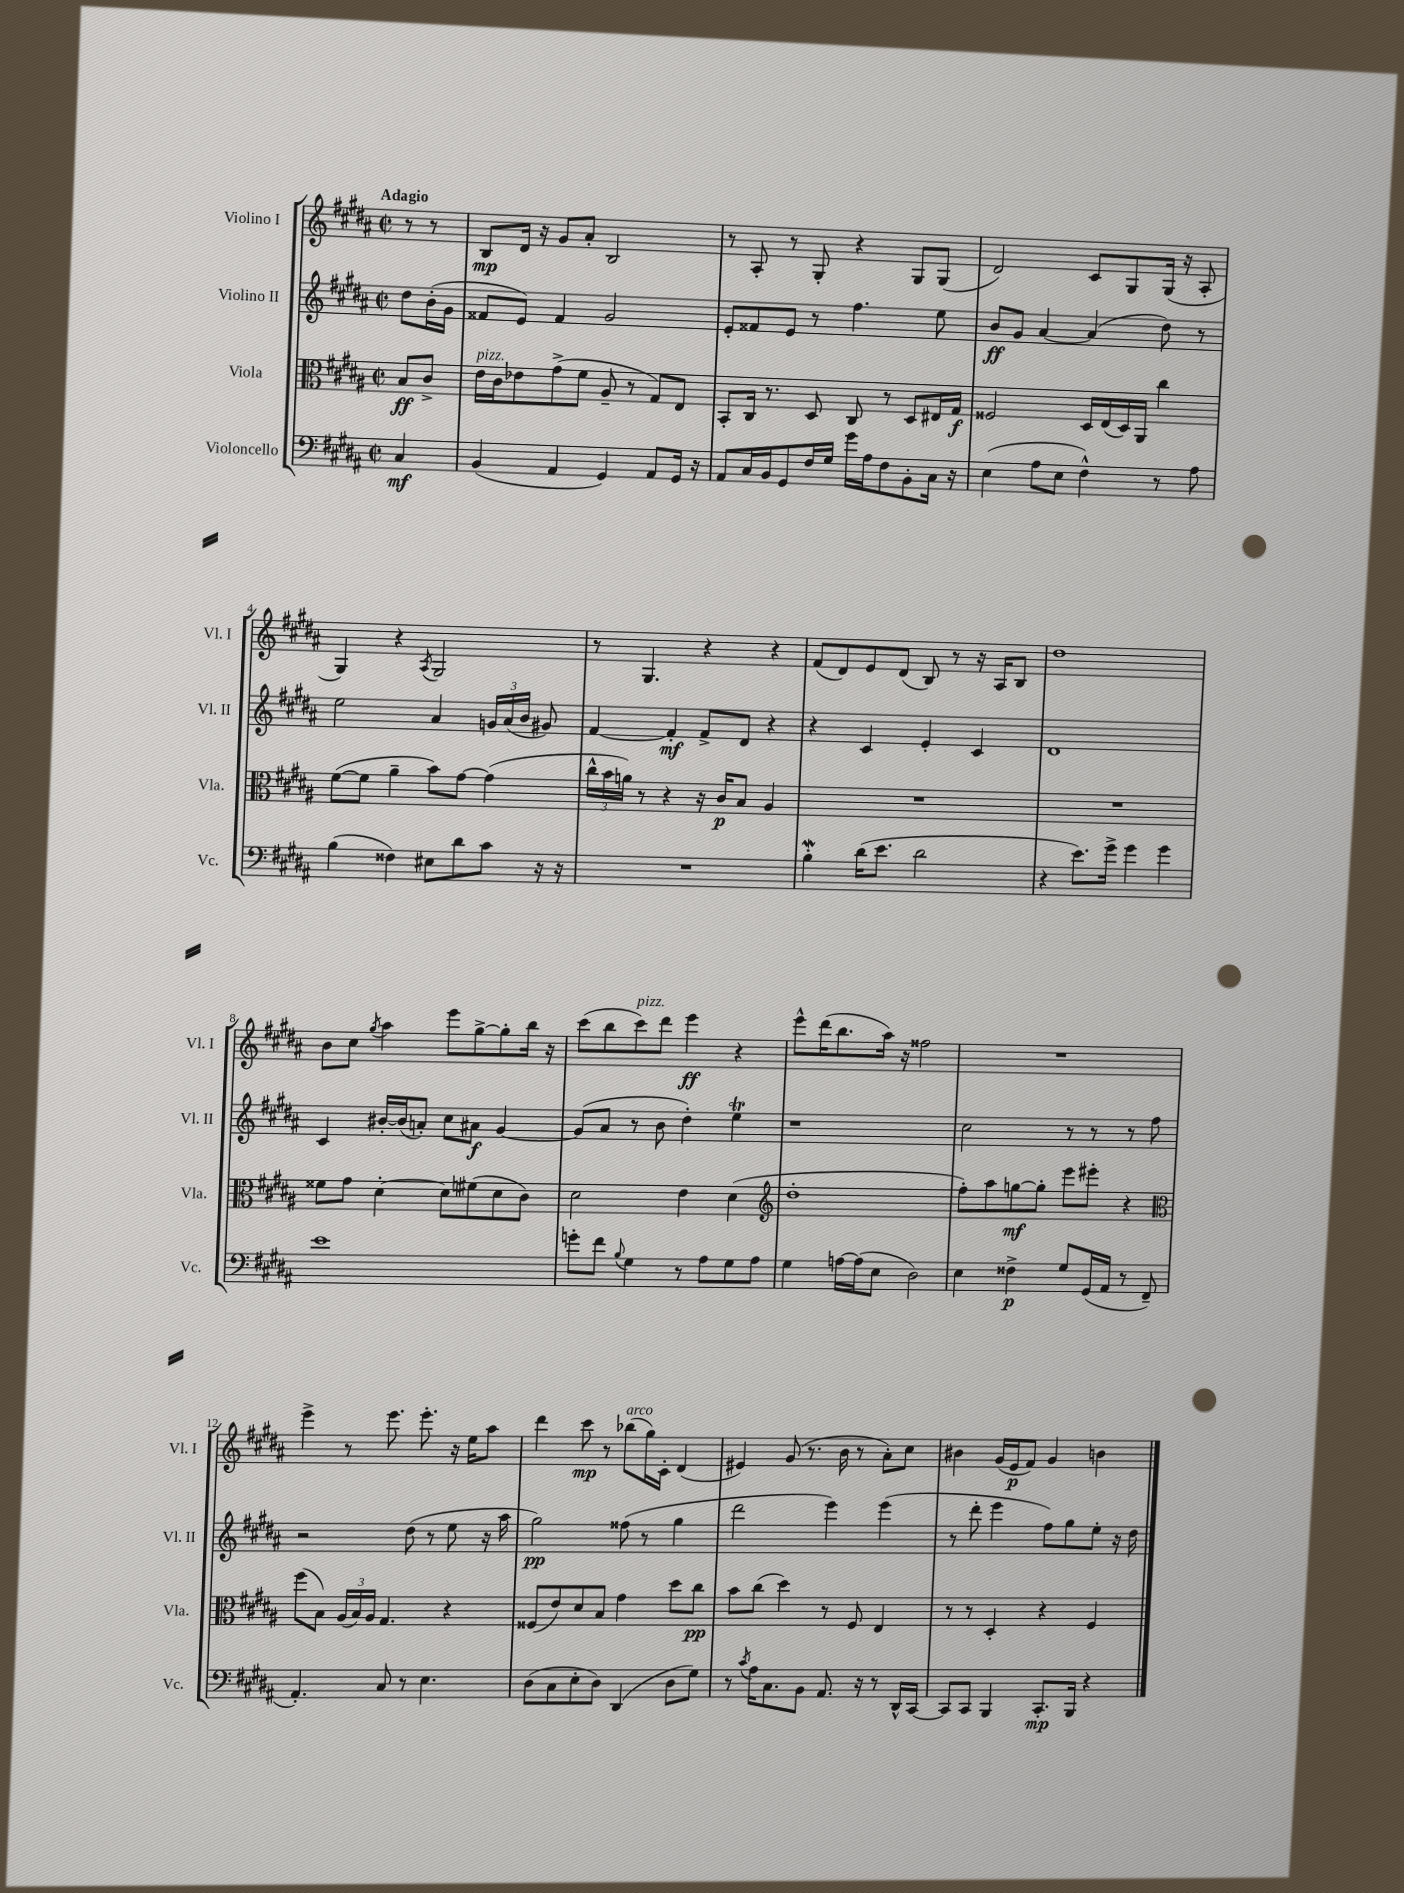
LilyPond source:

<<
\new StaffGroup <<
\new Staff = "s0" \with { instrumentName = "Violino I" shortInstrumentName = "Vl. I" } {
    \clef treble \key b \major \defaultTimeSignature \time 2/2 \partial 4 \tempo "Adagio"
    \autoBeamOff r8 r8 |
    b8[\mp dis'16] r16 gis'8[ ais'8]-. b2 |
    r8 ais8-. r8 gis8-. r4 gis8[ gis8]( |
    dis'2) cis'8[ gis8 gis16]( r16 ais8-. |
    gis4) r4 \acciaccatura { ais8 } gis2 |
    r8 gis4. r4 r4 |
    fis'8[( dis'8) e'8 dis'8]( b8) r8 r16 ais16[ b8] |
    dis''1 |
    b'8[ cis''8] \acciaccatura { gis''8 } ais''4 e'''8[ gis''8~-> gis''8-. b''16] r16 |
    cis'''8[( b''8 cis'''8^\markup { \italic "pizz." }) dis'''8] e'''4\ff r4 |
    e'''8[-^ dis'''16( b''8. ais''16]) r16 fisis''2 |
    R1 |
    e'''4-> r8 e'''8. e'''8.-. r16 e''16[ ais''8] |
    dis'''4 cis'''8\mp r8 bes''8[^\markup { \italic "arco" }( gis''16) cis'16]-. dis'4( |
    eis'4) gis'8( r8. b'16 r8 ais'8[-.) cis''8] |
    bis'4 gis'16[( e'16\p fis'8]) gis'4 b'4 \bar "|." |
}
\new Staff = "s1" \with { instrumentName = "Violino II" shortInstrumentName = "Vl. II" } {
    \clef treble \key b \major \defaultTimeSignature \time 2/2 \partial 4
    \autoBeamOff dis''8[ b'16-.( gis'16] |
    fisis'8[ e'8]) fisis'4 gis'2 |
    e'8[-. fisis'8 e'8] r8 fis''4. e''8 |
    b'8[\ff gis'8] ais'4~ ais'4( dis''8) r8 |
    e''2 ais'4 \tuplet 3/2 { g'16[ ais'16( b'16] } gis'8) |
    fis'4~ fis'4-.\mf fis'8[-> dis'8] r4 |
    r4 cis'4 e'4-. cis'4 |
    dis'1 |
    cis'4 bis'16[~-. bis'16( a'8]-.) cis''8[ ais'8]\f gis'4~ |
    gis'8[( ais'8] r8 b'8 dis''4-.) e''4\trill |
    r1 |
    cis''2 r8 r8 r8 fis''8 |
    r2 dis''8( r8 e''8 r16 ais''16 |
    gis''2\pp) fisis''8( r8 gis''4 |
    dis'''2 e'''4) e'''4( |
    r8 dis'''8-. e'''4 fis''8[) gis''8 e''8]-. r16 dis''16 \bar "|." |
}
\new Staff = "s2" \with { instrumentName = "Viola" shortInstrumentName = "Vla." } {
    \clef alto \key b \major \defaultTimeSignature \time 2/2 \partial 4
    \autoBeamOff b8[\ff cis'8]-> |
    e'16[^\markup { \italic "pizz." } cis'16 ees'8 gis'8->( fis'8] ais8-- r8 gis8[) e8] |
    b,8[-. cis16] r8. dis8 cis8 r8 dis8[ eis16 gis16]\f |
    fisis2 dis16[ e16( dis16) ais,16] cis''4 |
    fis'8[~( fis'8] ais'4-- b'8[) gis'8]~ gis'4( |
    \tuplet 3/2 { cis''16[-^ b'16 a'16]) } r8 r4 r16 cis'16[\p b8] ais4 |
    R1 |
    R1 |
    fisis'8[ gis'8] dis'4~-. dis'8[ fis'8( dis'8 cis'8]) |
    dis'2 e'4 dis'4( |
    \clef treble dis''1-. |
    fis''8[-.) ais''8 g''8~\mf g''8]-. e'''8[ eis'''8]-. r4 |
    \clef alto fis''8[( b8]) \tuplet 3/2 { ais16[( b16) ais16] } gis4. r4 |
    fisis8[( e'8) dis'8 b8] gis'4 dis''8[ cis''8]\pp |
    b'8[ cis''8]( dis''4) r8 fis8 e4 |
    r8 r8 dis4-. r4 fis4 \bar "|." |
}
\new Staff = "s3" \with { instrumentName = "Violoncello" shortInstrumentName = "Vc." } {
    \clef bass \key b \major \defaultTimeSignature \time 2/2 \partial 4
    \autoBeamOff cis4\mf |
    b,4( ais,4 gis,4) ais,8[ gis,16] r16 |
    ais,8[ cis16 b,16 gis,8 fis16 gis16] gis'16[ ais16 fis8 b,8-. cis16] r16 |
    e4( ais8[ e8] fis4-^) r8 ais8 |
    b4( fisis4) eis8[ dis'8 cis'8] r16 r16 |
    R1 |
    b4-.\mordent dis'16[( e'8.] dis'2 |
    r4 e'8.[) gis'16]-> gis'4 gis'4 |
    e'1 |
    g'8[-. fis'8] \appoggiatura { b8 } gis4 r8 ais8[ gis8 ais8] |
    gis4 a16[~ a16( e8] dis2) |
    e4 fisis4->\p gis8[ gis,16( ais,16] r8 fis,8-- |
    ais,4.-.) cis8 r8 e4. |
    dis8[( cis8 e8-. dis8]) dis,4( dis8[ gis8]) |
    r8 \acciaccatura { cis'8 } ais16[ cis8. b,8] ais,8. r16 r8 dis,16[-^ cis,16]~ |
    cis,8[ cis,8] b,,4 cis,8.[-.\mp b,,16] r4 \bar "|." |
}
>>
>>
